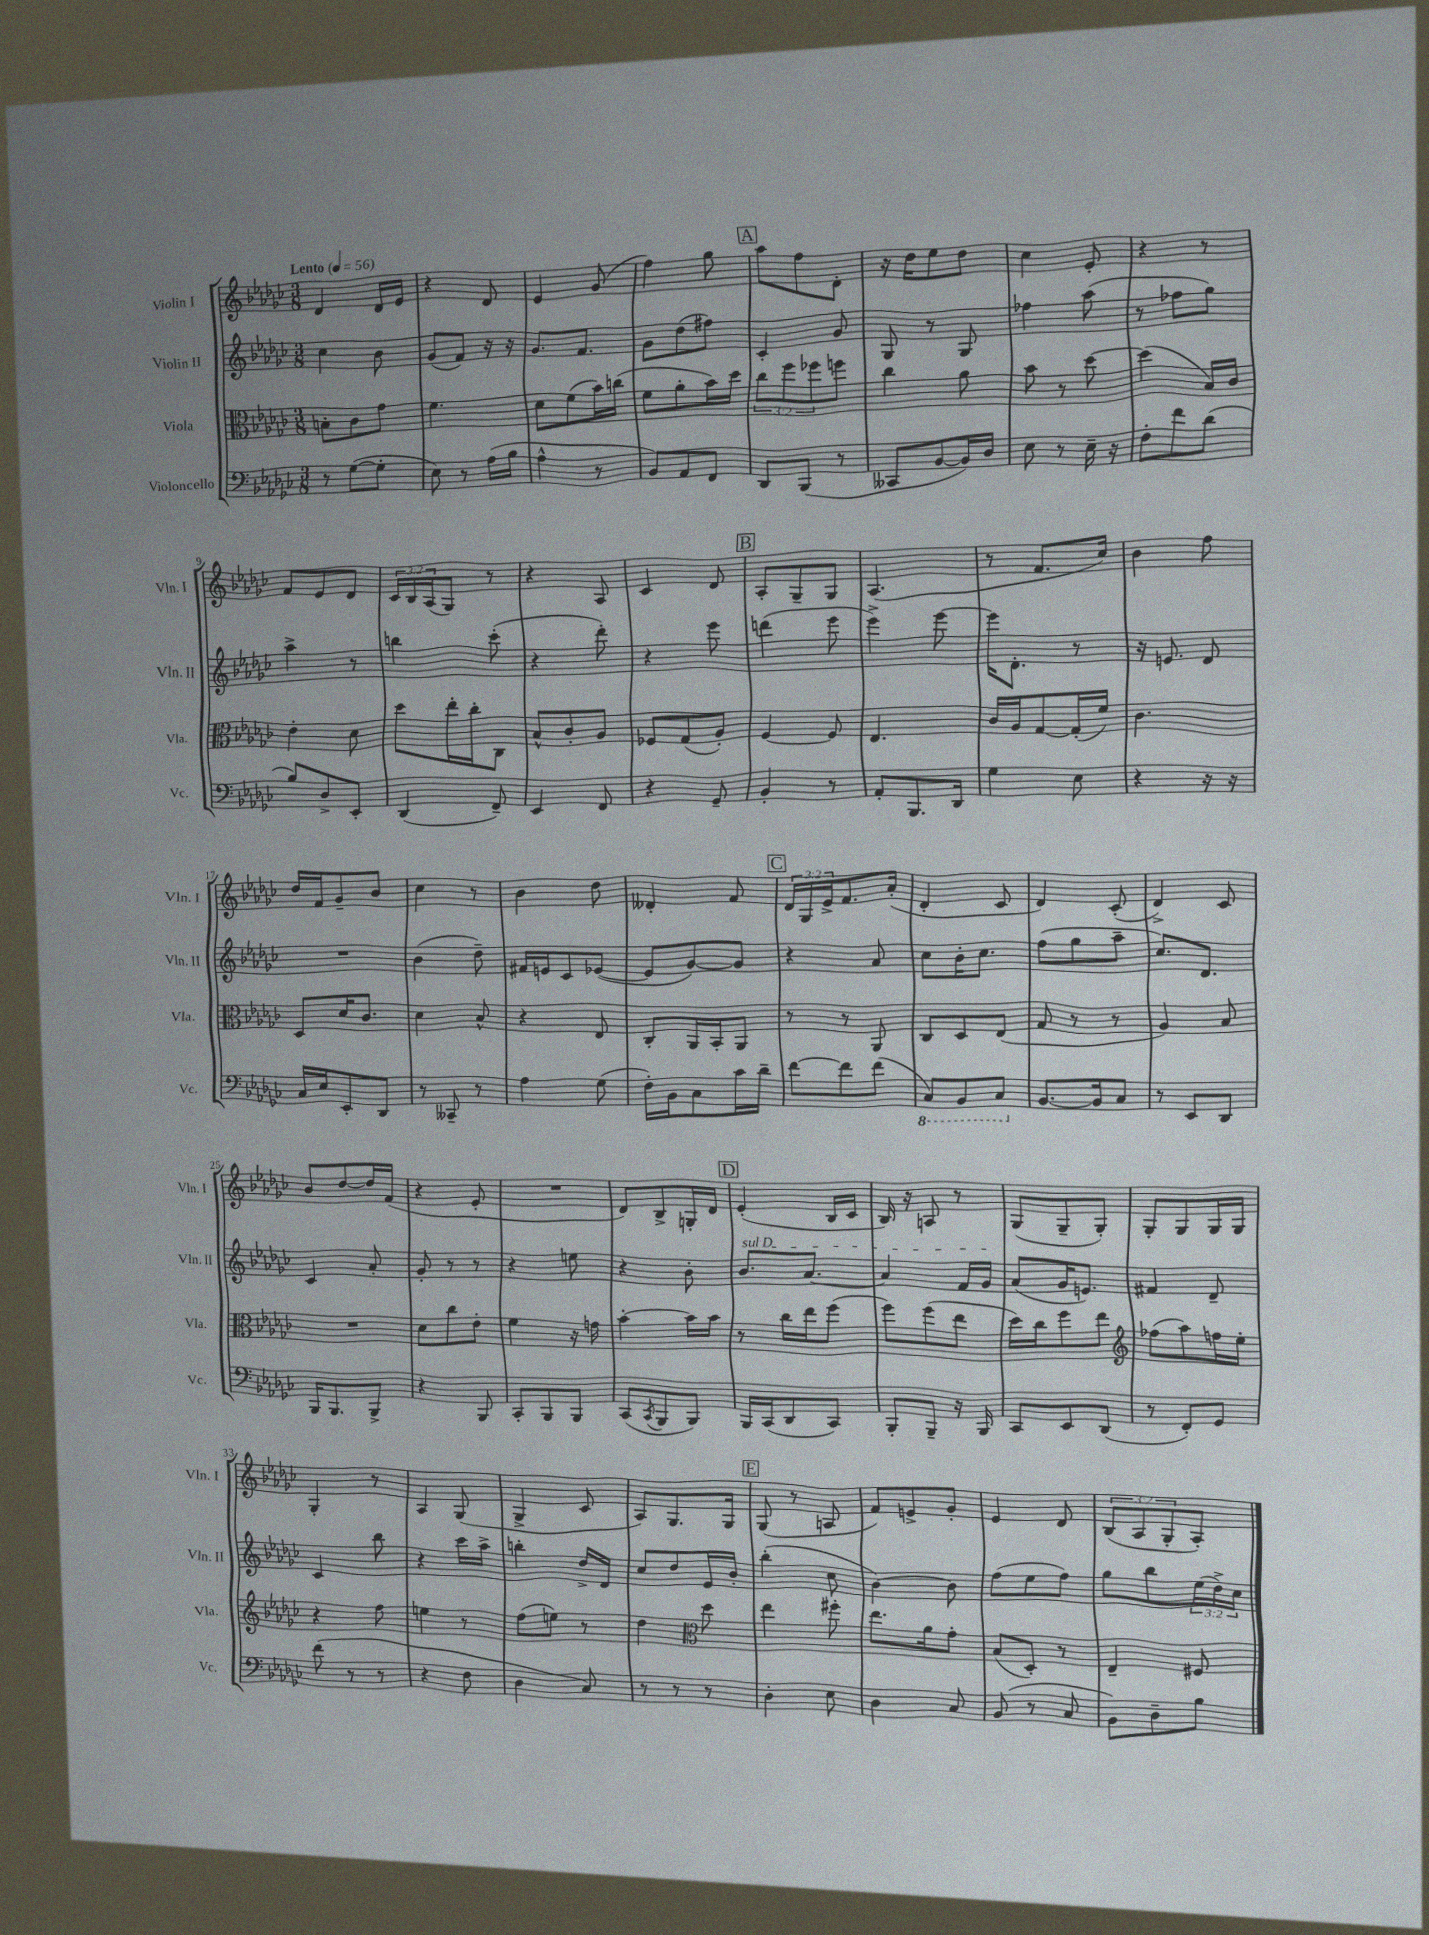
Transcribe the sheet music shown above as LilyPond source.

<<
\new StaffGroup <<
\new Staff = "s0" \with { instrumentName = "Violin I" shortInstrumentName = "Vln. I" } {
    \clef treble \key ges \major \numericTimeSignature \time 3/8 \override Staff.TupletNumber.text = #tuplet-number::calc-fraction-text \tempo "Lento" 4 = 56
    des'4 des'16 ees'16 |
    r4 des'8 |
    ees'4 ges'8( |
    f''4) ges''8 |
    \mark \markup { \box "A" } aes''8 f''8 des'8-. |
    r16 des''16 ees''8 des''8 |
    ces''4 ees'8-. |
    r4 r8 |
    f'8 ees'8 des'8 |
    \tuplet 3/2 { ces'16 bes16 aes16( } ges8) r8 |
    r4 aes8 |
    ces'4 des'8 |
    \mark \markup { \box "B" } aes8-. ges8-- ges8 |
    aes4.( |
    r8 f'8. ces''16) |
    bes'4 f''8 |
    des''16 f'16 ges'8-- bes'8 |
    ces''4 r8 |
    bes'4 des''8 |
    deses'4-. f'8 |
    \mark \markup { \box "C" } \tuplet 3/2 { des'16 ges16 ees'16-> } f'8. aes'16-.( |
    des'4-. ces'8 |
    des'4) ces'8-.( |
    des'4->) ces'8 |
    bes'8 des''8~ des''16 f'16( |
    r4 ees'8-. |
    R4. |
    des'8) bes8-> g16-. des'16 |
    \mark \markup { \box "D" } ees'4-.( bes16 ces'16 |
    bes16) r16 a8 r8 |
    ges8( ges8-- ges8-.) |
    ges8-. ges8 ges16 ges16 |
    ges4-. r8 |
    aes4 ges8( |
    ges4-> ces'8 |
    aes8) ges8. ges16 |
    \mark \markup { \box "E" } ges8( r8 a8 |
    f'8) e'8-> ges'8-. |
    ees'4 des'8 |
    \tuplet 3/2 { bes8( aes8 ges8-. } aes8-.) \bar "|." |
}
\new Staff = "s1" \with { instrumentName = "Violin II" shortInstrumentName = "Vln. II" } {
    \clef treble \key ges \major \numericTimeSignature \time 3/8 \override Staff.TupletNumber.text = #tuplet-number::calc-fraction-text
    ces''4 bes'8 |
    ges'8( f'8) r16 r16 |
    ges'8. f'8. |
    ges'8 des''8( fis''8) |
    \mark \markup { \box "A" } ces'4-. ges'8 |
    ges8 r8 ges8 |
    fes''4 aes''8( |
    r8 fes''8 ges''8) |
    aes''4-> r8 |
    b''4 ces'''8-.( |
    r4 des'''8-.) |
    r4 ees'''8 |
    \mark \markup { \box "B" } d'''4( ees'''8 |
    ees'''4->) ees'''8~ |
    ees'''16 des'8.-. r8 |
    r16 e'8. des'8 |
    R4. |
    bes'4( des''8--) |
    fis'16 e'16 ces'8 ees'8~( |
    ees'8 ges'8~) ges'8 |
    \mark \markup { \box "C" } r4 aes'8 |
    ces''8 bes'16-. ces''8. |
    f''8( ges''8 aes''8-- |
    ces''8.) des'8. |
    ces'4 aes'8-. |
    ges'8-. r8 r8 |
    r4 e''8 |
    r4 bes'8-. |
    \mark \markup { \box "D" } \once \override TextSpanner.bound-details.left.text = \markup { \italic "sul D" } bes'8.\startTextSpan aes'8.~ |
    aes'4 f'16 ges'16\stopTextSpan |
    aes'8( ges'16 e'8.) |
    fis'4 des'8-- |
    ces'4 bes''8 |
    r4 ces'''16 aes''16-> |
    b''4-. des''16-> des'16 |
    ces''8 des''8 ees'16 bes'16-. |
    \mark \markup { \box "E" } bes''4-.( ces''8 |
    bes'4~) bes'8 |
    f''8( ees''8 f''8) |
    ges''8 bes''8 \tuplet 3/2 { ees''16( des''16->) ces''16 } \bar "|." |
}
\new Staff = "s2" \with { instrumentName = "Viola" shortInstrumentName = "Vla." } {
    \clef alto \key ges \major \numericTimeSignature \time 3/8 \override Staff.TupletNumber.text = #tuplet-number::calc-fraction-text
    b8-. ces'8 ges'8 |
    f'4. |
    des'8 f'8( bes'16) c''16( |
    f'8 aes'8-. bes'16) des''16 |
    \mark \markup { \box "A" } \tuplet 3/2 { ces''8 f''8 fes''8 } f''8 |
    ces''4 aes'8 |
    bes'8 r8 des''8~ |
    des''4( bes16) ces'16 |
    ees'4-. des'8 |
    des''8 ees''16-. ces''16-. ces8 |
    bes8-^ ces'8-. aes8 |
    fes8 ges8( aes8-.) |
    \mark \markup { \box "B" } f4~ f8 |
    ees4. |
    ces'16 aes16 ges8~ ges16-.( f'16) |
    ces'4. |
    des8 des'16 ces'8. |
    des'4 bes8-^ |
    r4 ees8 |
    ces8-. aes,16 bes,16-. aes,8 |
    \mark \markup { \box "C" } r8 r8 aes,8 |
    ces8 des8 ees8( |
    ges8 r8 r8 |
    aes4) bes8 |
    R4. |
    des'8 ces''8 ees'8-. |
    f'4 r16 g'16 |
    bes'4~-. bes'16 bes'16 |
    \mark \markup { \box "D" } r8 ces''16 ees''16 f''8( |
    f''8) f''8( ees''8 |
    des''16) ces''16 f''8 ees''8 |
    \clef treble fes''8( aes''8) f''16 ees''16-. |
    r4 f''8 |
    e''4 r8 |
    f''8( e''8) r8 |
    des''4 \clef alto des''8 |
    \mark \markup { \box "E" } ees''4 fis''8-. |
    ees''8. aes'16 ges'8-. |
    bes8( des8-.) r8 |
    ees4-- fis8 \bar "|." |
}
\new Staff = "s3" \with { instrumentName = "Violoncello" shortInstrumentName = "Vc." } {
    \clef bass \key ges \major \numericTimeSignature \time 3/8
    r8 ges8~( ges8-. |
    ees8) r8 aes16( bes16 |
    aes4-^ r8 |
    bes,8) aes,8 f,8 |
    \mark \markup { \box "A" } des,8 bes,,8( r8 |
    ceses,8 bes,8~ bes,16) des16 |
    ees8 r8 ees16-- r16 |
    f8-. f'8 des'8( |
    bes8) des8-> ees,8-. |
    des,4( f,8--) |
    ees,4 f,8 |
    r4 ges,8-- |
    \mark \markup { \box "B" } bes,4-. r8 |
    aes,8-. bes,,8. des,16 |
    ges4 ees8 |
    r4 r16 r16 |
    ces16 ees16 ees,8-. des,8 |
    r8 ceses,8-- r8 |
    aes4 ges8( |
    f16-.) bes,16 ces8 ces'16 des'16-- |
    \mark \markup { \box "C" } f'8~ f'8 f'8( |
    \ottava #-1 ces,8) bes,,8 ces,8 \ottava #0 |
    bes,8.~ bes,16 ces8 |
    r8 ees,8 des,8 |
    bes,,16 bes,,8. bes,,8-> |
    r4 bes,,8 |
    ces,8-. bes,,8 bes,,8 |
    ces,8( \acciaccatura { ces,8 } bes,,8 bes,,8) |
    \mark \markup { \box "D" } bes,,16 ces,16( des,8 ces,8) |
    bes,,8-. bes,,8-- r16 bes,,16 |
    ces,8 ees,8 des,8( |
    r8 f,8-.) ges,8 |
    f'8( r8 r8 |
    r4 f8 |
    des4 ces8) |
    r8 r8 r8 |
    \mark \markup { \box "E" } des4-. ees8 |
    des4 ces8 |
    bes,8( r8 ces8 |
    bes,8) des8-- bes8 \bar "|." |
}
>>
>>
